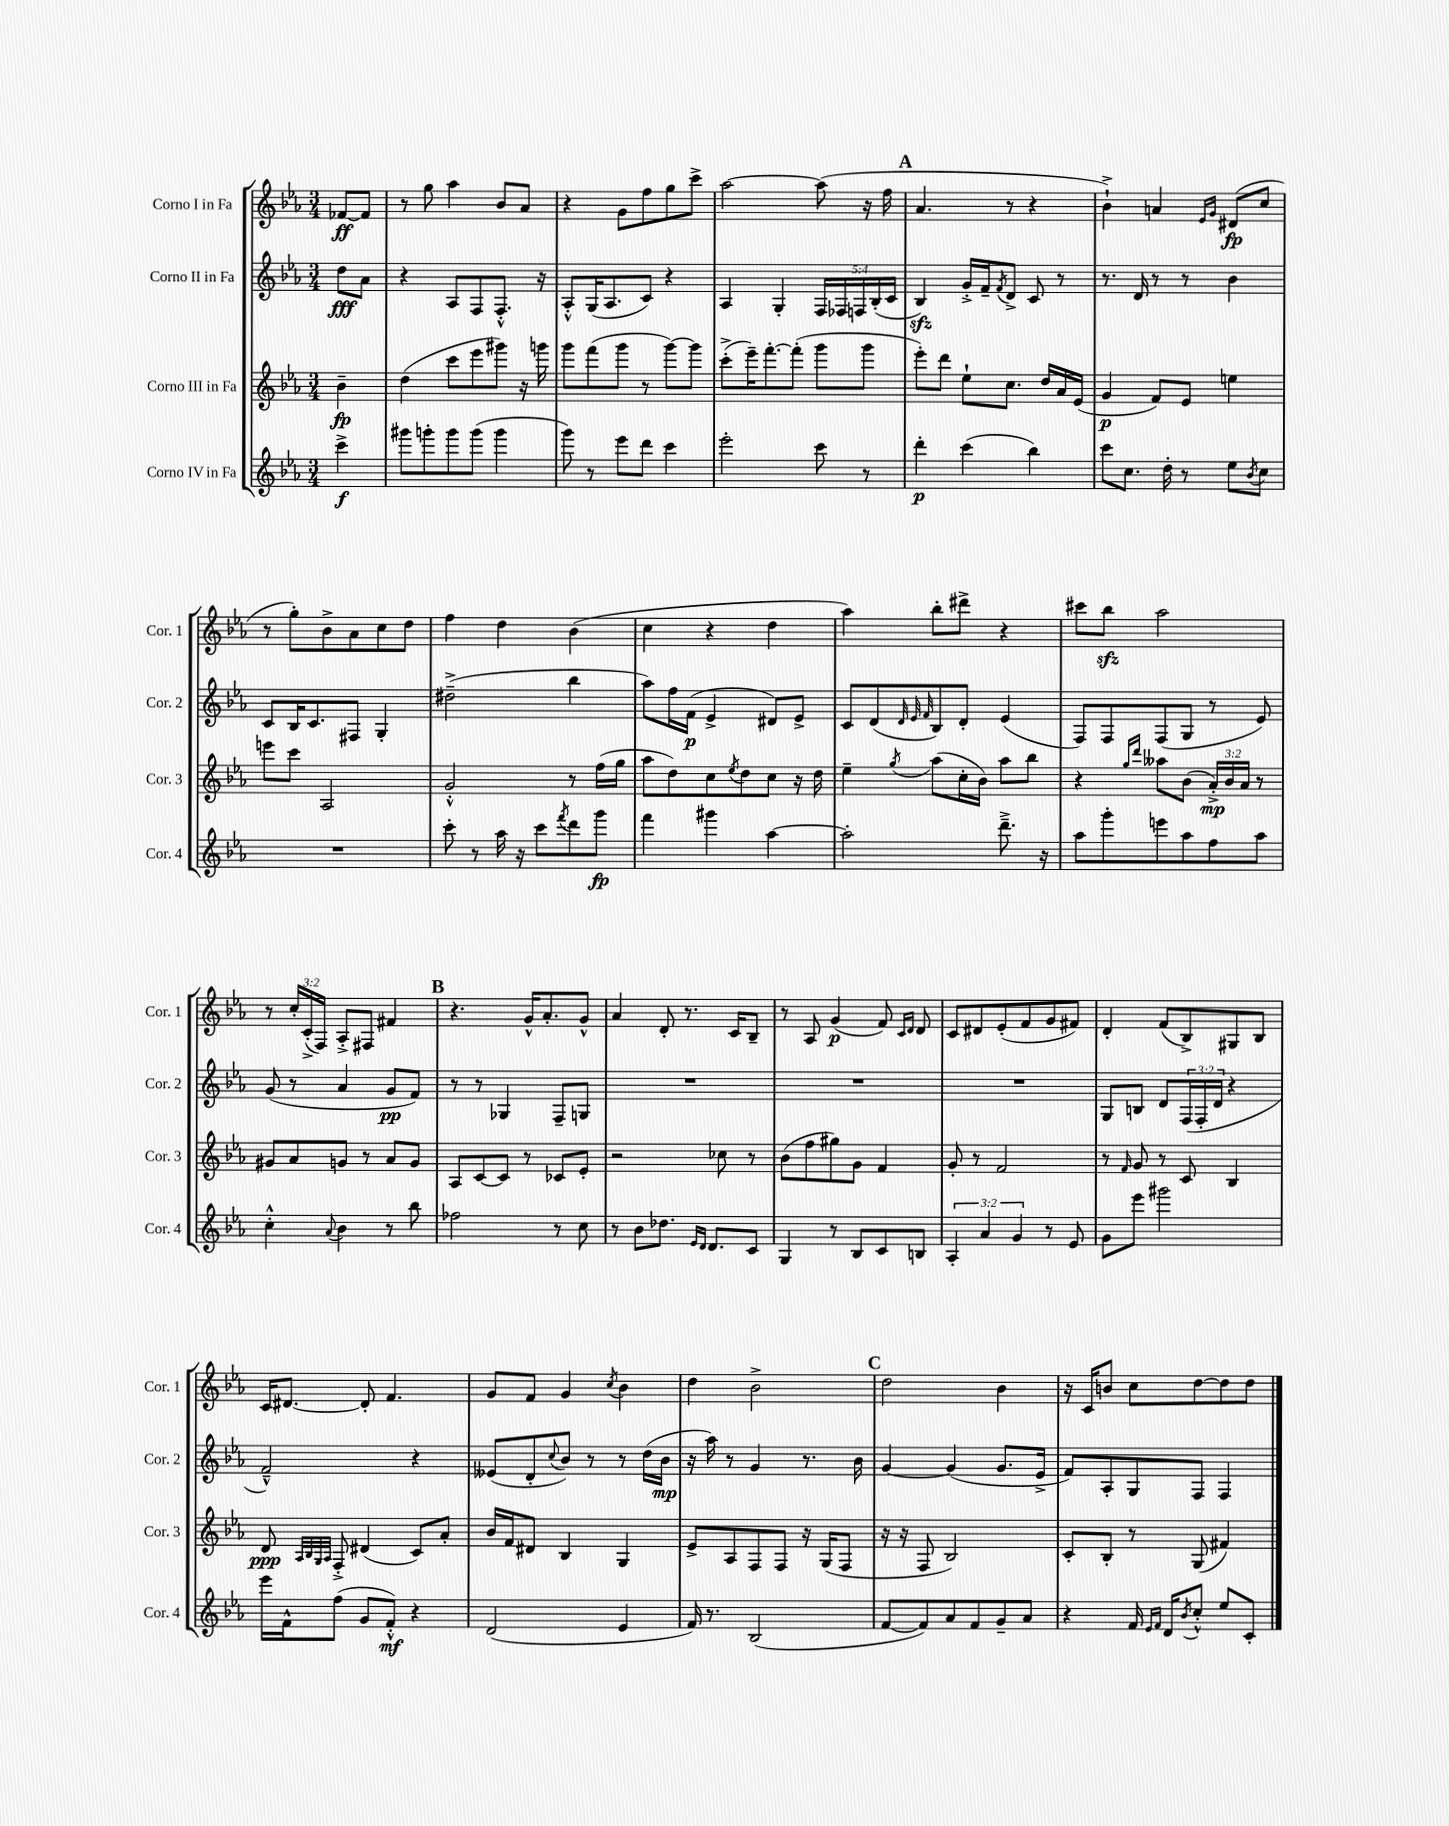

**kern	**kern	**kern	**kern
*staff4	*staff3	*staff2	*staff1
*clefG2	*clefG2	*clefG2	*clefG2
*k[b-e-a-]	*k[b-e-a-]	*k[b-e-a-]	*k[b-e-a-]
*M3/4	*M3/4	*M3/4	*M3/4
4ccc^	4b-~	8dd	[8f-
.	.	8a-	8f-]
=	=	=	=
8ggg#	(4dd	4r	8r
8ggg'	.	.	8gg
8ggg	8ccc	8A-	4aa-
(8ggg	8eee-	8F	.
4ggg	8ggg#)	8.F'^^	8b-
.	16r	.	8a-
.	16ggg	16r	.
=	=	=	=
8ggg)	8ggg	8A-'^^	4r
8r	(8fff	(16G	.
.	.	8.A-	.
8eee-	8ggg	.	8g
8ddd	8r	8c)	8ff
4ccc	[8ggg)	4r	8gg
.	8ggg]	.	8ccc^
=	=	=	=
2eee-'	(8ccc'^	4A-	[2aa-
.	16eee-~)	.	.
.	[8.fff'	.	.
.	.	4G'	.
.	(8fff']	.	.
8ccc	8ggg	20F	(8aa-]
.	.	20F-	.
.	.	20F	.
8r	8ggg	.	16r
.	.	(20B-'	.
.	.	.	16ff
.	.	20c	.
=	=	=	=
4ddd'	8eee-')	4B-)	4.a-
.	8ddd	.	.
(4ccc	8ee-`	16g'^	.
.	.	16f~	.
.	.	8qf	.
.	8.cc	8d^	8r
4bb-)	.	8c	4r
.	16dd	.	.
.	16a-	8r	.
.	(16e-	.	.
=	=	=	=
8ccc	4g	8.r	4b-`^)
8.cc	.	.	.
.	.	16d	.
.	8f)	8r	4a
16dd'	.	.	.
8r	8e-	8r	.
.	.	.	16qqe-
.	.	.	16qqg
8ee-	4ee	4b-	(8d#
8qb-	.	.	.
8cc	.	.	8cc
=	=	=	=
2.r	8eee	8c	8r
.	8ccc	16B-	8gg')
.	.	8.c	.
.	2A-	.	8b-^
.	.	8F#	8a-
.	.	4G'	8cc
.	.	.	8dd
=	=	=	=
8ccc'	2g'^^	(2dd#~^	4ff
8r	.	.	.
16aa-	.	.	4dd
16r	.	.	.
8ccc	.	.	.
8qfff	.	.	.
8ddd	8r	4bb-	(4b-
8ggg	(16ff	.	.
.	16gg	.	.
=	=	=	=
4fff	8aa-	8aa-)	4cc
.	8dd)	16ff	.
.	.	(16f	.
4ggg#	8cc	4e-^	4r
.	8qee-	.	.
.	8dd	.	.
[4aa-	8cc	8d#)	4dd
.	16r	8e-^	.
.	16dd	.	.
=	=	=	=
2aa-']	4ee-~	8c	4aa-)
.	.	(8d	.
.	.	32qqd	.
.	.	32qqe-	.
.	8qgg	32qqf	.
.	(8aa-	8B-)	8bb-'
.	16cc'	8d'	8ddd#^
.	16b-)	.	.
8.ddd~^	8aa-	(4e-	4r
.	8bb-	.	.
16r	.	.	.
=	=	=	=
8aa-	4r	8F)	8ccc#
8ggg'	.	8F	8bb-
.	16qqgg	.	.
.	16qqddd	.	.
8eee	8aa--	(8F	2aa-
8aa-	(8b-	8G	.
8ff	24a-'^)	8r	.
.	24b-	.	.
.	24a-	.	.
8aa-	8r	8e-)	.
=	=	=	=
4cc'^^	8g#	(8g	8r
.	8a-	8r	24cc'
.	.	.	(24c'^
.	.	.	24F)
8qqa-	.	.	.
4b-	8g	4a-	8A-'^
.	8r	.	8F#
8r	8a-	8g	4f#
8bb-	8g	8f)	.
=	=	=	=
2ff-	8A-	8r	4.r
.	[8c	8r	.
.	8c]	4G-	.
.	8r	.	16g^^
.	.	.	8.a-'
8r	8c-	8F~	.
8cc	8e-'	8G	8g^^
=	=	=	=
8r	2r	2.r	4a-
8b-	.	.	.
8.dd-	.	.	8d'
.	.	.	8.r
16qqe-	.	.	.
16qqd	.	.	.
8.d	.	.	.
.	8cc-	.	.
.	.	.	16c
8c	8r	.	8B-~
=	=	=	=
4G	(8b-	2.r	8r
.	8ff	.	8A-
8r	8gg#)	.	(4g
8B-	8g	.	.
8c	4f	.	8f)
.	.	.	16qqc
.	.	.	16qqd
8B	.	.	8d
=	=	=	=
6A-'	8g'	2.r	8c
.	8r	.	8d#
6a-	.	.	.
.	2f	.	(8e-'
6g	.	.	.
.	.	.	8f
8r	.	.	8g
8e-	.	.	8f#)
=	=	=	=
8g	8r	8G	4d'
.	16qqf	.	.
8eee-	8g	8B	.
2ggg#	8r	8d	(8f
.	8c	(24F	8B-^)
.	.	24F'	.
.	.	24d	.
.	4B-	4r	8G#
.	.	.	8B-
=	=	=	=
16eee-	8d	2f~^^)	16c
16f^^	.	.	[8.d#
.	32qqA-	.	.
.	32qqB-	.	.
.	32qqG	.	.
.	32qqA-	.	.
(8ff	8F'^	.	.
8g	(4d#	.	8d#']
8f'^^)	.	.	4.f
4r	8c)	4r	.
.	8a-'	.	.
=	=	=	=
(2d	16b-	(8e--	8g
.	16f	.	.
.	8d#	8d'	8f
.	.	8qqcc	.
.	4B-	8b-)	4g
.	.	8r	.
.	.	.	8qcc
4e-	4G	8r	4b-
.	.	(16dd	.
.	.	16b-	.
=	=	=	=
16f)	8e-^	16r	4dd
8.r	.	16aa-)	.
.	8A-	8r	.
(2B-	8F	4g	2b-^
.	8F	.	.
.	16r	8.r	.
.	(16G	.	.
.	8F	.	.
.	.	16b-	.
=	=	=	=
[8f	16r	[4g	2dd
.	16r	.	.
8f])	8F	.	.
8a-	2B-)	(4g]	.
8f	.	.	.
8g~	.	8.g	4b-
8a-	.	.	.
.	.	16e-^	.
=	=	=	=
4r	8c'	8f)	16r
.	.	.	16c
.	8B-'	8A-'	8b
16f	8r	8G	8cc
16qqe-	.	.	.
16qqf	.	.	.
16d	.	.	.
8qb-	.	.	.
8cc'^^	(8G	8F	[8dd
8ee-	4f#)	4F	8dd]
8c'	.	.	8dd
==	==	==	==
*-	*-	*-	*-
